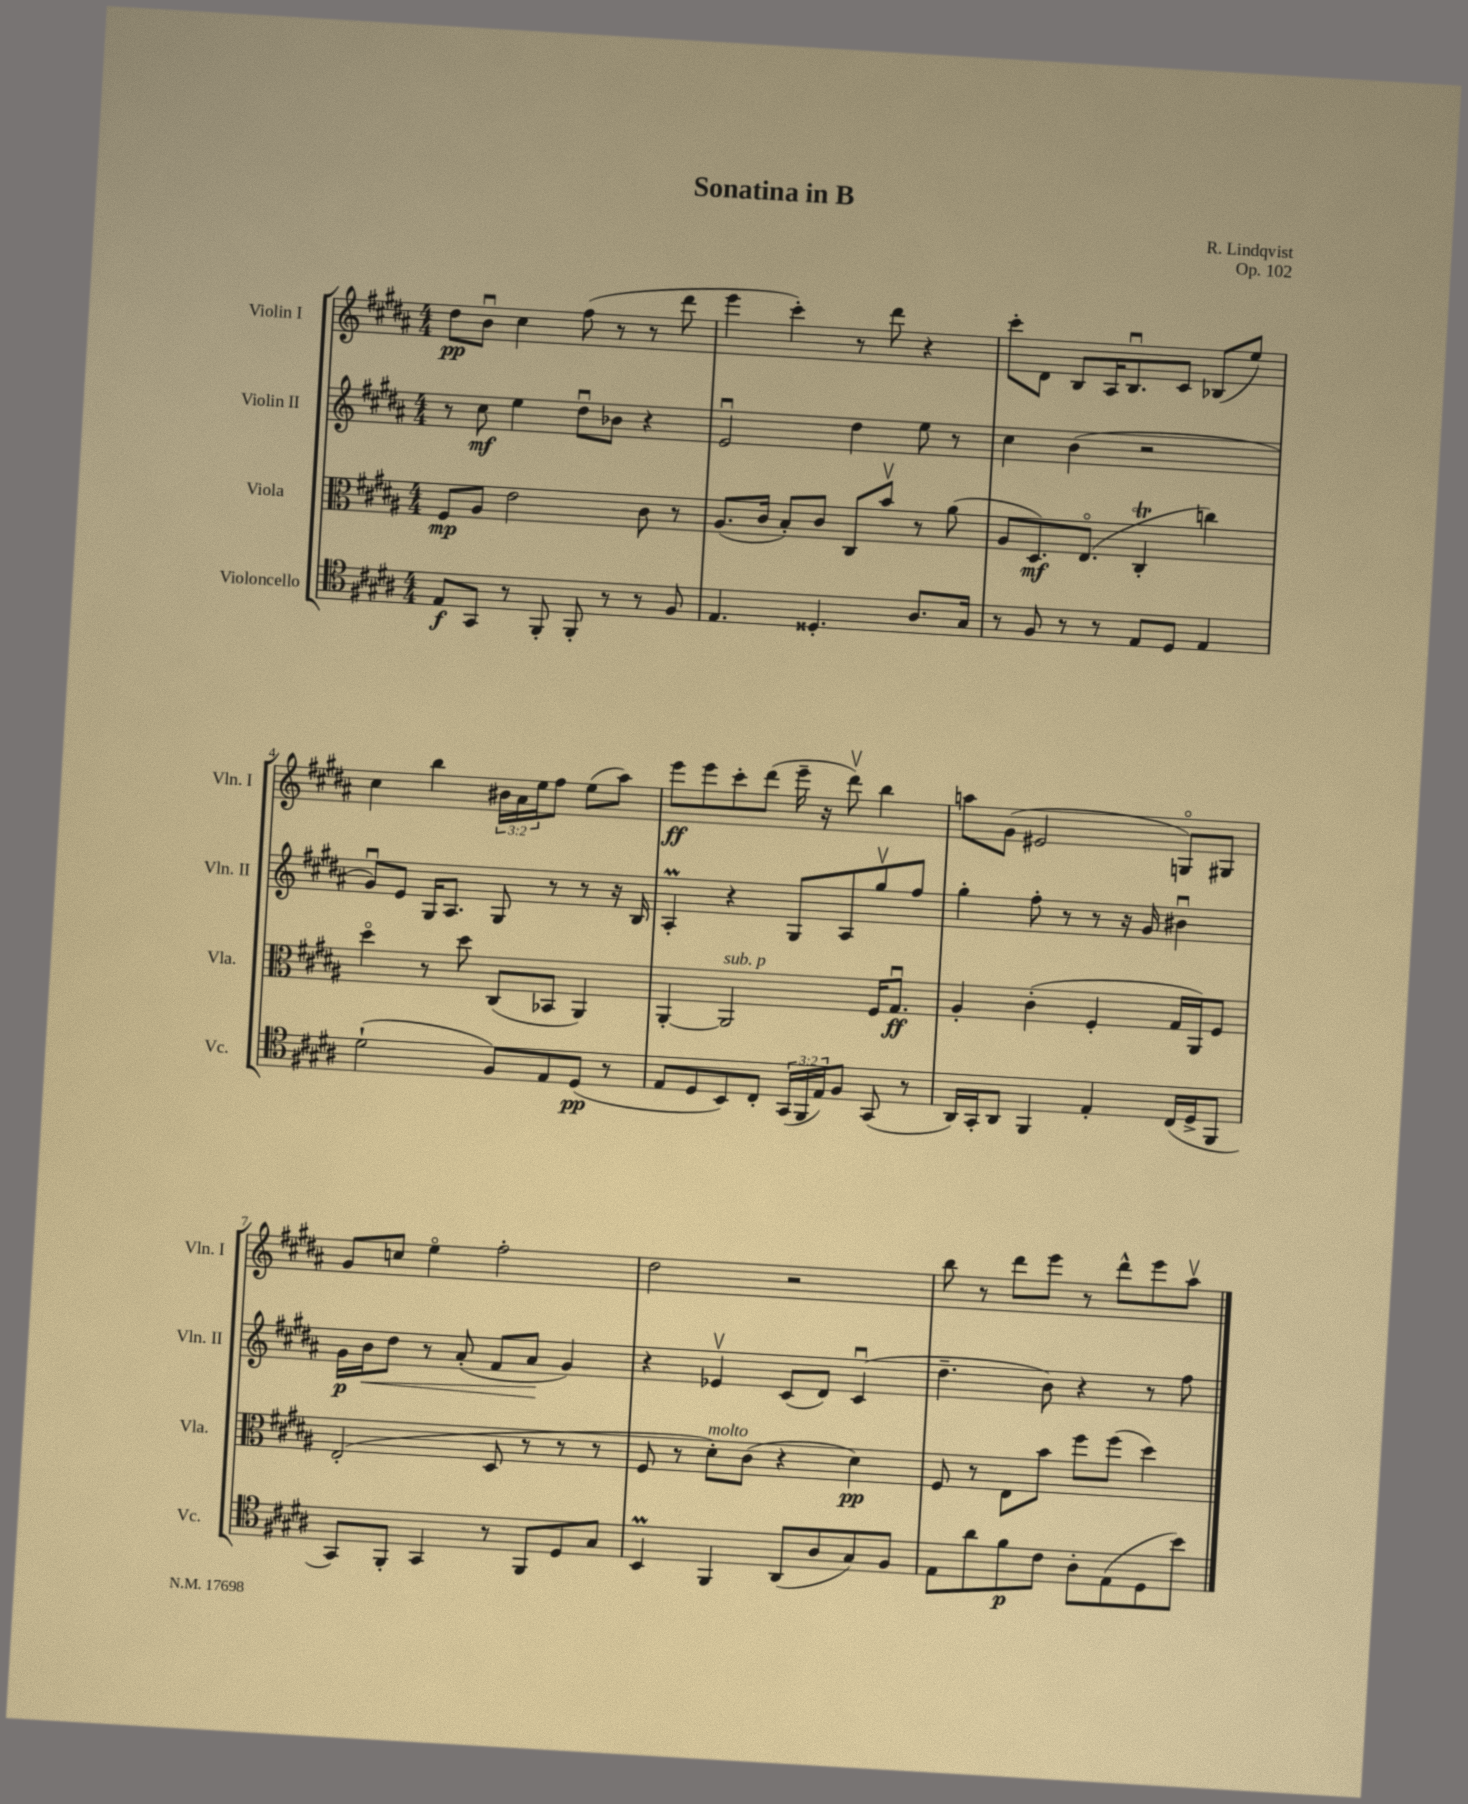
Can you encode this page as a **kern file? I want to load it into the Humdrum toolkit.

**kern	**dynam	**kern	**dynam	**kern	**dynam	**kern	**dynam
*part4	*part4	*part3	*part3	*part2	*part2	*part1	*part1
*staff4	*staff4	*staff3	*staff3	*staff2	*staff2	*staff1	*staff1
*I"Violoncello	*	*I"Viola	*	*I"Violin II	*	*I"Violin I	*
*I'Vc.	*	*I'Vla.	*	*I'Vln. II	*	*I'Vln. I	*
*clefC4	*	*clefC3	*	*clefG2	*	*clefG2	*
*k[f#c#g#d#a#]	*	*k[f#c#g#d#a#]	*	*k[f#c#g#d#a#]	*	*k[f#c#g#d#a#]	*
*M4/4	*	*M4/4	*	*M4/4	*	*M4/4	*
=1	=1	=1	=1	=1	=1	=1	=1
8E/L	f	8F#/L	mp	8r	.	8dd#\L	pp
8GG#/J	.	8A#/J	.	8cc#\	mf	8bu\J	.
8r	.	2e\	.	4ee\	.	4cc#\	.
8FF#'/	.	.	.	.	.	.	.
8FF#'/	.	.	.	8dd#u\L	.	(8ff#\	.
8r	.	.	.	8b-X\J	.	8r	.
8r	.	8c#\	.	4r	.	8r	.
8F#/	.	8r	.	.	.	8ddd#\	.
=2	=2	=2	=2	=2	=2	=2	=2
4.E/	.	(8.A#/L	.	2eu/	.	4eee\	.
.	.	16c#/Jk	.	.	.	.	.
.	.	8B'/L)	.	.	.	4ccc#'\)	.
4.D##X'/	.	8c#/J	.	.	.	.	.
.	.	8C#/L	.	4dd#\	.	8r	.
.	.	8bv/J	.	.	.	8ddd#\	.
8.A#/L	.	8r	.	8ee\	.	4r	.
.	.	(8a#\	.	8r	.	.	.
16G#/Jk	.	.	.	.	.	.	.
=3	=3	=3	=3	=3	=3	=3	=3
8r	.	8A#/L	.	4cc#\	.	8ccc#'\L	.
8F#/	.	8.D#/)	mf	.	.	8d#\J	.
8r	.	.	.	(4b\	.	8B/L	.
.	.	(8.E/J	.	.	.	.	.
8r	.	.	.	.	.	16A#/K	.
.	.	.	.	.	.	8.Bu/	.
8E/L	.	4C#T'/	.	2r	.	.	.
8D#/J	.	.	.	.	.	8c#/J	.
4E/	.	4ccn\)	.	.	.	(8B-X/L	.
.	.	.	.	.	.	8ee/J)	.
!!LO:LB:g=z
=4	=4	=4	=4	=4	=4	=4	=4
(2d#`\	.	4dd#\	.	8g#u/L)	.	4cc#\	.
.	.	.	.	8e/J	.	.	.
.	.	8r	.	16G#/KL	.	4bb\	.
.	.	.	.	8.A#/J	.	.	.
.	.	8dd#\	.	.	.	.	.
8F#/L)	.	(8C#/L	.	8G#/	.	24b#X\LL	.
.	.	.	.	.	.	24a#\	.
.	.	.	.	.	.	24ee\J	.
8E/	.	8BB-X/J	.	8r	.	8ff#\J	.
(8D#/J	pp	4AA#/)	.	8r	.	(8ee\L	.
8r	.	.	.	16r	.	8aa#\J)	.
.	.	.	.	16B/	.	.	.
=5	=5	=5	=5	=5	=5	=5	=5
8E/L	.	[4AA#'/	.	4A#m'/	.	8eee\L	ff
8D#/	.	.	.	.	.	8eee\	.
!	!	!LO:TX:a:i:t=sub. p	!	!	!	!	!
8BB/)	.	2AA#/]	.	4r	.	8ccc#'\	.
8C#'/J	.	.	.	.	.	(8ddd#\J	.
(24GG#/LL	.	.	.	8G#/L	.	16eee~\	.
24FF#/	.	.	.	.	.	.	.
.	.	.	.	.	.	16r	.
24E/J)	.	.	.	.	.	.	.
8F#/J	.	.	.	8A#/	.	8ddd#v\)	.
(8GG#/	.	16F#/KL	.	8gg#v/	.	4bb\	.
.	.	8.G#u/J	ff	.	.	.	.
8r	.	.	.	8ff#/J	.	.	.
=6	=6	=6	=6	=6	=6	=6	=6
16AA#/LL)	.	4A#'/	.	4gg#'\	.	8aan\L	.
16GG#'/J	.	.	.	.	.	.	.
8AA#/J	.	.	.	.	.	(8g#\J	.
4FF#/	.	(4c#'\	.	8ff#'\	.	2e#X/	.
.	.	.	.	8r	.	.	.
4E'/	.	4F#'/	.	8r	.	.	.
.	.	.	.	16r	.	.	.
.	.	.	.	16g#/	.	.	.
(16C#/LL	.	16G#/LL	.	4b#Xu\	.	8Gn/L)	.
16D#^/J	.	16AA#/J)	.	.	.	.	.
8FF#/J	.	8F#/J	.	.	.	8G#X/J	.
!!LO:LB:g=z
=7	=7	=7	=7	=7	=7	=7	=7
8GG#/L)	.	(2E'/	.	16g#\LL	p	8g#/L	.
!	!	!	!	!	!LO:HP:b	!	!
.	.	.	.	16b\J	<	.	.
8FF#'/J	.	.	.	8dd#\J	.	8ccn/J	.
4GG#/	.	.	.	8r	.	4ee\	.
.	.	.	.	(8a#'/	.	.	.
8r	.	8D#/	.	8f#/L	.	2ff#'\	.
8FF#/L	.	8r	.	8a#/J	.	.	.
8D#/	.	8r	.	4g#/)	[	.	.
8G#/J	.	8r	.	.	.	.	.
=8	=8	=8	=8	=8	=8	=8	=8
4BBM/	.	8F#/	.	4r	.	2dd#\	.
.	.	8r	.	.	.	.	.
!	!	!LO:TX:a:i:t=molto	!	!	!	!	!
4FF#/	.	8d#'\L)	.	4e-Xv/	.	.	.
.	.	(8c#\J	.	.	.	.	.
(8AA#/L	.	4r	.	(8c#/L	.	2r	.
8A#/	.	.	.	8d#/J)	.	.	.
8G#/)	.	4d#\)	pp	(4c#u/	.	.	.
8F#/J	.	.	.	.	.	.	.
=9	=9	=9	=9	=9	=9	=9	=9
8E\L	.	8F#/	.	4.dd#~\	.	8bb\	.
8a#\	.	8r	.	.	.	8r	.
8f#\	p	8E\L	.	.	.	8ddd#\L	.
8c#\J	.	8b\J	.	8b\)	.	8eee\J	.
8A#'\L	.	8ff#\L	.	4r	.	8r	.
(8E\	.	(8ff#\J	.	.	.	8ddd#^^\L	.
8D#\	.	4dd#\)	.	8r	.	8eee\	.
8b\J)	.	.	.	8ff#\	.	8aa#v\J	.
==	==	==	==	==	==	==	==
*-	*-	*-	*-	*-	*-	*-	*-
